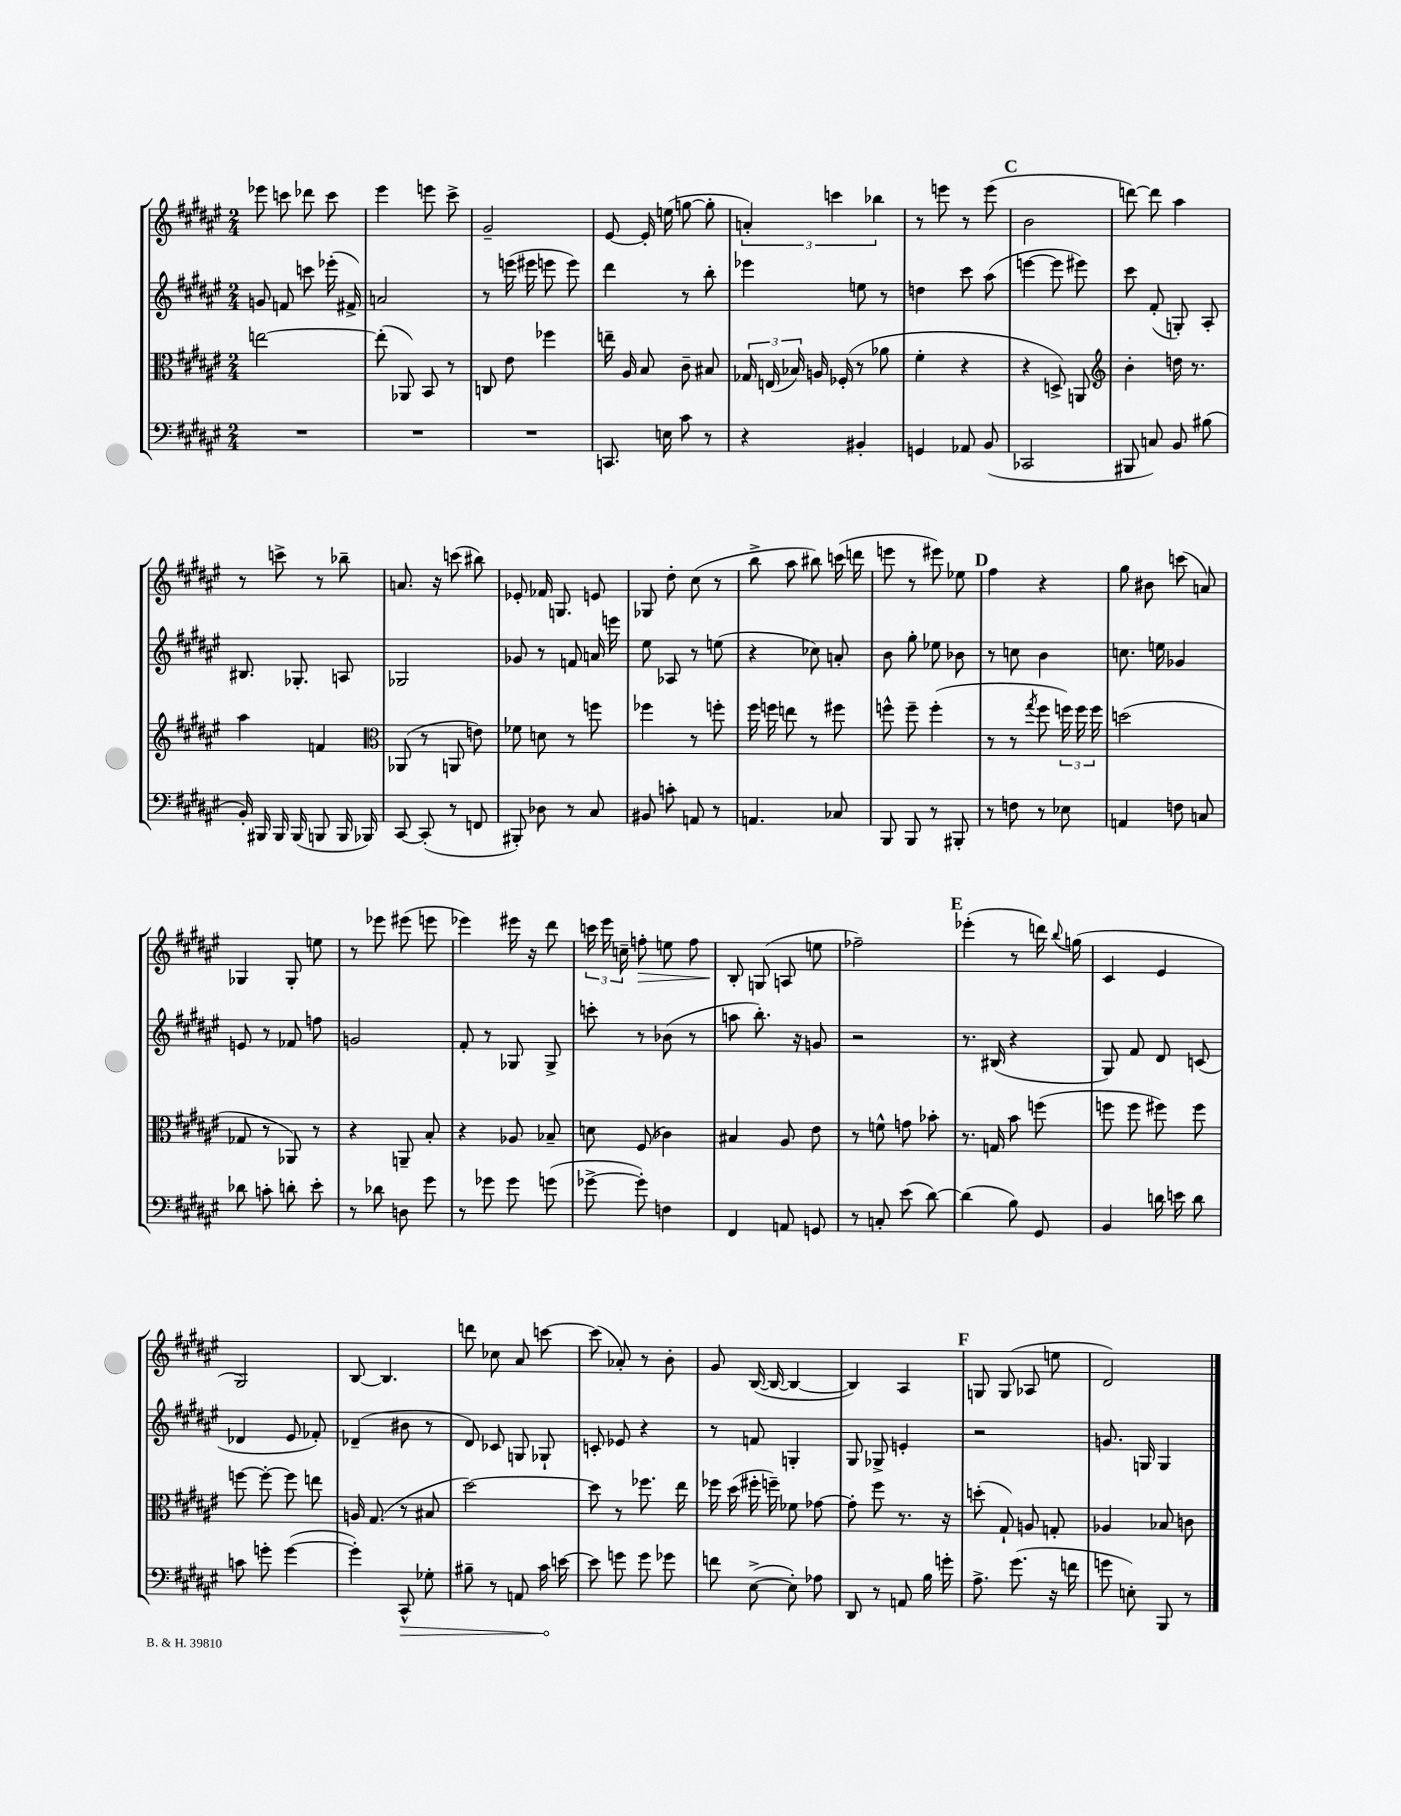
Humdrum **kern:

**kern	**dynam	**kern	**kern	**kern	**dynam
*part4	*part4	*part3	*part2	*part1	*part1
*staff4	*staff4	*staff3	*staff2	*staff1	*staff1
*clefF4	*	*clefC3	*clefG2	*clefG2	*
*k[f#c#g#d#a#e#]	*	*k[f#c#g#d#a#e#]	*k[f#c#g#d#a#e#]	*k[f#c#g#d#a#e#]	*
*M2/4	*	*M2/4	*M2/4	*M2/4	*
=15	=15	=15	=15	=15	=15
2r	.	[2een\	8gn/	8eee-X\	.
.	.	.	8fn/	8cccn\	.
.	.	.	8cccn\	8ddd-X\	.
.	.	.	(16eee-X'\	8ccc\	.
.	.	.	16f#X^/)	.	.
=16	=16	=16	=16	=16	=16
2r	.	(8ee'\]	2an/	4eee#\	.
.	.	8AA-X/)	.	.	.
.	.	8BB/	.	8eeen\	.
.	.	8r	.	8ccc#^\	.
=17	=17	=17	=17	=17	=17
2r	.	8Cn/	8r	2g#~/	.
.	.	8e#\	(16eeen\	.	.
.	.	.	16eee#X\	.	.
.	.	4ff-X\	8eeen\	.	.
.	.	.	8eee\)	.	.
=18	=18	=18	=18	=18	=18
8.CCn/	.	16een~\	4ddd#\	[8e#/	.
.	.	16A#/	.	.	.
.	.	8B/	.	16e#'/]	.
16En\	.	.	.	(16een\	.
8c#\	.	8c#~\	8r	[8ggn\	.
8r	.	8B#X/	8bb'\	8gg'\]	.
=19	=19	=19	=19	=19	=19
4r	.	24G-X/	4eee-X\	6an'/)	.
.	.	(24En/	.	.	.
.	.	24B-X/)	.	.	.
.	.	16An/	.	.	.
.	.	.	.	6cccn\	.
.	.	(16F-X'/	.	.	.
4BB#X'/	.	8r	8een\	.	.
.	.	.	.	6bb-X\	.
.	.	8a-X\	8r	.	.
=20	=20	=20	=20	=20	=20
4GGn/	.	4f#'\	4ddn\	8r	.
.	.	.	.	8eeen\	.
8AA-X/	.	4r	8ccc#\	8r	.
(8BB/	.	.	(8aa#\	(8eee\	.
!!LO:REH:place=s1:t=C
=21	=21	=21	=21	=21	=21
2CC-X/	.	4r	[4eeen\	2b\	.
.	.	8Dn^/)	8eee\]	.	.
.	.	8AAn/	8eee#X\)	.	.
=22	=22	=22	=22	=22	=22
*	*	*clefG2	*	*	*
8BBB#X/	.	4b'\	8ccc#\	[8dddn\)	.
8Cn/)	.	.	(8f#'/	8ddd\]	.
8BB/	.	16ddn\	8Gn'/)	4aa#\	.
.	.	8.r	.	.	.
(8B#X\	.	.	8A#'/	.	.
!!LO:LB:g=z
=23	=23	=23	=23	=23	=23
16BB'/)	.	4aa#\	8.B#X/	8r	.
16BBB#X/	.	.	.	.	.
16BBB#/	.	.	.	8cccn^\	.
(16BBB#/	.	.	8.G-X'/	.	.
8BBBn/	.	4fn/	.	8r	.
16BBB/	.	.	8An/	8bb-X~\	.
16BBB-X/)	.	.	.	.	.
=24	=24	=24	=24	=24	=24
*	*	*clefC3	*	*	*
[8CC#/	.	(8AA-X/	2G-X/	8.an/	.
(8CC#'/]	.	8r	.	.	.
.	.	.	.	16r	.
8r	.	8AAn/	.	(8cccn\	.
8FFn/	.	8en\)	.	8bb#X\)	.
=25	=25	=25	=25	=25	=25
8BBB#X'/)	.	8f-X\	8g-X/	8e-X'/	.
8D-X\	.	8dn\	8r	16f-X/	.
.	.	.	.	8.Gn/	.
8r	.	8r	8fn/	.	.
8C#/	.	8ffn\	16an/	8en/	.
.	.	.	16eeen\	.	.
=26	=26	=26	=26	=26	=26
8BB#X/	.	4ff-X\	8ee#\	8G-X/	.
8cn'\	.	.	8A-X/	8dd#'\	.
8AAn/	.	8r	8r	(8cc#\	.
8r	.	8ffn'\	(8een\	8r	.
=27	=27	=27	=27	=27	=27
4.AAn/	.	16ff#\	4r	8bb^\	.
.	.	16ffn\	.	.	.
.	.	8een\	.	8aa#\	.
.	.	8r	8cc-X\)	8bb#X\)	.
8C-X/	.	8ff#X\	8an'/	(16cccn\	.
.	.	.	.	16dddn\	.
=28	=28	=28	=28	=28	=28
8BBB/	.	8ffn^^\	8b\	8eeen\	.
8BBB/	.	8ff~\	8gg#'\	8r	.
8r	.	(4ff'\	8ee-X\	8eee#X\)	.
8BBB#X'/	.	.	8b-X\	8ee-X\	.
!!LO:REH:place=s1:t=D
=29	=29	=29	=29	=29	=29
8r	.	8r	8r	4ff#\	.
8Fn\	.	8r	8ccn\	.	.
.	.	8qgg#/	.	.	.
8r	.	8ff#\	4b\	4r	.
8E-X\	.	24ffn\)	.	.	.
.	.	24ff\	.	.	.
.	.	24ff\	.	.	.
=30	=30	=30	=30	=30	=30
4AAn/	.	(2ddn\	8.ccn\	8gg#\	.
.	.	.	.	8b#X\	.
.	.	.	16een\	.	.
8Fn\	.	.	4g-X/	(8cccn\	.
8Cn/	.	.	.	8an/)	.
!!LO:LB:g=z
=31	=31	=31	=31	=31	=31
8d-X\	.	8G-X/	8en/	4G-X/	.
8cn'\	.	8r	8r	.	.
8dn'\	.	8AA-X/)	8f-X/	8G-'/	.
8e#'\	.	8r	8ffn\	8een\	.
=32	=32	=32	=32	=32	=32
8r	.	4r	2gn/	8r	.
8d-X\	.	.	.	8eee-X\	.
8Dn\	.	8AAn~/	.	(8eee#X\	.
8g#\	.	8B'/	.	8eeen\	.
=33	=33	=33	=33	=33	=33
8r	.	4r	8f#'/	4eee-X\)	.
8g-X\	.	.	8r	.	.
8g-\	.	8A-X/	8G-X/	16eee#X\	.
.	.	.	.	16r	.
(8gn\	.	8B-X~/	8G-^/	8ddd#\	.
=34	=34	=34	=34	=34	=34
[8g-X^\	.	8dn\	8cccn'\	24cccn\	.
.	.	.	.	24eee#\	.
.	.	.	.	24ccn~\	.
!	!	!	!	!	!LO:HP:b
8g-'\])	.	(8F#/	8r	8ffn'\	>
4Fn\	.	4c-X\)	(8b-X\	8een\	.
.	.	.	8r	8ff\	.
=35	=35	=35	=35	=35	=35
4FF#/	.	4B#X/	8aan\	8B'/	.
.	.	.	8.bb'\)	(8Gn/	]
8AAn/	.	8A#/	.	8An/	.
.	.	.	16r	.	.
8GGn/	.	8e#\	8gn/	8een\	.
=36	=36	=36	=36	=36	=36
8r	.	8r	2r	2ff-X~\)	.
8Cn'/	.	8fn^^\	.	.	.
(8e#\	.	8gn\	.	.	.
[8d#\)	.	8b-X'\	.	.	.
!!LO:REH:place=s1:t=E
=37	=37	=37	=37	=37	=37
(4d#\]	.	8.r	8.r	(4eee-X'\	.
.	.	16Gn/	(16B#X/	.	.
8B\)	.	8b\	4r	8r	.
8GG#/	.	(8ffn\	.	16dddn\)	.
.	.	.	.	8qqbb/	.
.	.	.	.	(16ggn\	.
=38	=38	=38	=38	=38	=38
4BB/	.	8ffn\	8G#/)	4c#/	.
.	.	8ff\	8f#/	.	.
16dn\	.	8ff#X\)	8d#/	4e#/	.
16en\	.	.	.	.	.
8d\	.	8ff#\	(8cn/	.	.
!!LO:LB:g=z
=39	=39	=39	=39	=39	=39
8cn\	.	[8ffn\	4d-X/	2G#/)	.
8gn'\	.	8ff'\_	.	.	.
([4g\	.	8ff\]	8e#/	.	.
.	.	8een\	8f-X'/)	.	.
=40	=40	=40	=40	=40	=40
4g'\])	.	16An/	(4d-X~/	[8B/	.
.	.	(8.G#/	.	.	.
.	.	.	.	4.B/]	.
!	!LO:HP:b	!	!	!	!
8CC#^^/	>	8r	8b#X\	.	.
8G-X'\	.	8B#X/	8r	.	.
=41	=41	=41	=41	=41	=41
8B#X~\	.	[2dd#\)	8d#/)	8dddn\	.
8r	.	.	8c-X/	8cc-X\	.
8AAn/	.	.	8Gn/	8a#/	.
16c#\	.	.	8G-X`/	[8cccn\	.
[16en\	]	.	.	.	.
=42	=42	=42	=42	=42	=42
8e\]	.	8dd#\]	8cn'/	(8ccc\]	.
8gn\	.	8r	8e-X/	8a-X'/)	.
8g\	.	8.ff-X\	4r	8r	.
8g-X\	.	.	.	8b'\	.
.	.	16ee#\	.	.	.
=43	=43	=43	=43	=43	=43
8fn\	.	16ff-X\	8r	8g#/	.
.	.	(16dd#\	.	.	.
([8E#^\	.	16ff#X'\	8fn/	([16B/	.
.	.	16ffn~\)	.	16B/_	.
8E#'\])	.	8f-X\	4Gn'/	4B/_	.
8A-X\	.	[8g-X\	.	.	.
=44	=44	=44	=44	=44	=44
8DD#/	.	8g-'\]	8G#/	4B/])	.
8r	.	8ff#\	8G-X^/	.	.
8AAn/	.	8.r	4en'/	4A#/	.
16B\	.	.	.	.	.
16gn'\	.	16r	.	.	.
!!LO:REH:place=s1:t=F
=45	=45	=45	=45	=45	=45
8.A#^\	.	(8ddn'\	2r	8Gn/	.
.	.	8G#`/)	.	(8G/	.
(8.g#\	.	.	.	.	.
.	.	8An/	.	8A-X/	.
16r	.	8Gn'/	.	8een\	.
16fn\	.	.	.	.	.
=46	=46	=46	=46	=46	=46
8gn\	.	4A-X/	8.gn/	2d#/)	.
8En'\)	.	.	.	.	.
.	.	.	16Gn/	.	.
8BBB/	.	8B-X/	4G/	.	.
8r	.	8cn\	.	.	.
==	==	==	==	==	==
*-	*-	*-	*-	*-	*-
